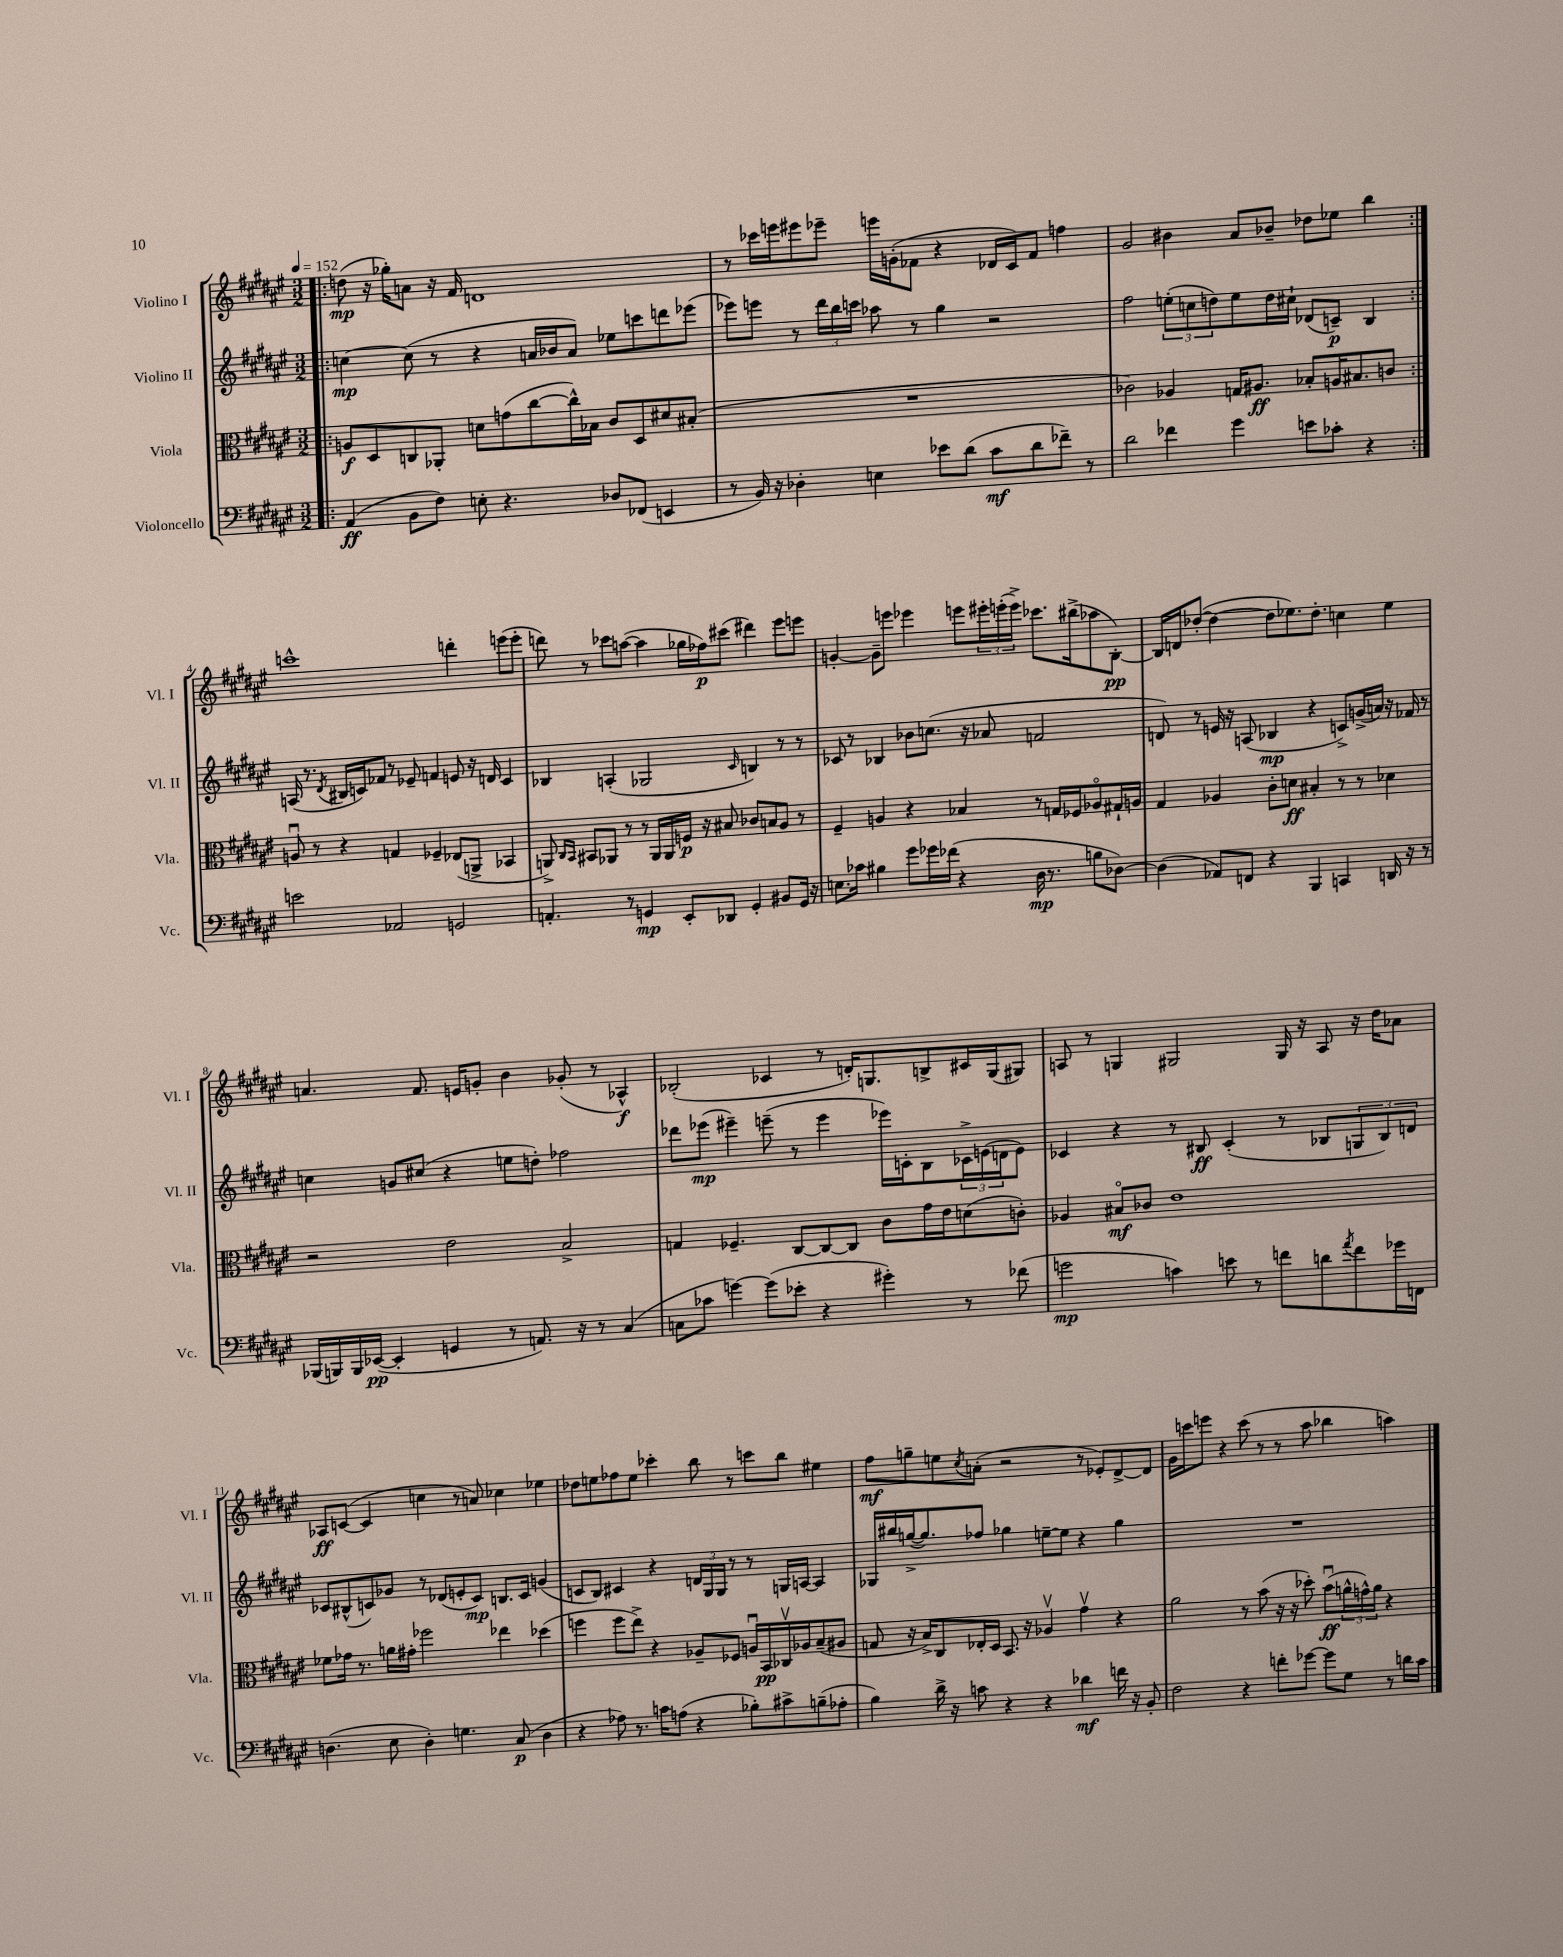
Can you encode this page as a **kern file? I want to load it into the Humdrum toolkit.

**kern	**kern	**kern	**kern
*staff4	*staff3	*staff2	*staff1
*clefF4	*clefC3	*clefG2	*clefG2
*k[f#c#g#d#a#e#]	*k[f#c#g#d#a#e#]	*k[f#c#g#d#a#e#]	*k[f#c#g#d#a#e#]
*M3/2	*M3/2	*M3/2	*M3/2
*MM152	*MM152	*MM152	*MM152
=!|:	=!|:	=!|:	=!|:
(4AA#/	8A/L	[4cc\	(8dd\
.	8D#/	.	16r
.	.	.	16gg-'\LK)
8BB\L	8C/	(8cc\]	8a\J
8F#\J)	8AA-'/J	8r	16r
.	.	.	16f#/
8E'\	8d\L	4r	1d
4.r	(8g\	.	.
.	[8cc#\	16a/LL	.
.	.	16b-/J	.
.	16cc#^^\]L)	8a/J)	.
.	16B-\JJ	.	.
8D-/L	8c#/L	8ee-\L	.
(8FF-/J	8D#/	8ccc\	.
4EE/	8d#/	8ddd\	.
.	(8B#'/J	(8eee-\J	.
=	=	=	=
8r	1.r	8eee-\L)	8r
16BB/)	.	8eee\J	16ccc-\LL
16r	.	.	16eee\J
4D-'\	.	8r	8eee#\
.	.	24ddd#\LL	8eee-~\J
.	.	24bb\	.
.	.	24ccc\JJ	.
4E\	.	8aa-\	16eee\LL
.	.	.	(16g'\J
.	.	8r	8f-\J
8e-\L	.	4gg#\	4r
(8d#\J	.	.	.
8c#\L	.	2r	16d-/LL
.	.	.	16c#/J)
8d#\	.	.	8f-/J
8f-~\J)	.	.	4ff\
8r	.	.	.
=	=	=	=
2d#\	2c-\)	2ff#\	2g#/
4f-\	4A-/	(12ee'\L	4b#\
.	.	12cc\	.
.	.	12dd\)	.
4g#\	16G/LK	8ee\	8a#/L
.	8.A#/J	.	.
.	.	16dd\L	8b-~/J
.	.	16cc#`\JJ	.
8e\L	8B-'/L	(8d-/L	8dd-\L
8c-'\J	16A/K	8c~/J)	8ee-\J
.	8.B#/	.	.
4r	.	4B/	4bb\
.	8c/J	.	.
=:|!	=:|!	=:|!	=:|!
2e\	8Au/	(16A/	1ccc^^
.	.	8.r	.
.	8r	.	.
.	.	8qd#/	.
.	4r	16B#/LL	.
.	.	16c/J)	.
.	.	8f-/J	.
2AA-/	4G/	8r	.
.	.	8e-~/	.
.	4F-~/	4f/	.
2GG/	(8E-/L	8e/	4ddd'\
.	8AA^/J	16r	.
.	.	16d/	.
.	4BB-/	4c/	(8eee\L
.	.	.	8eee'\J
=	=	=	=
4.AA'/	8AA^/)	4B-/	8ddd\)
.	16qqC#/LL	.	.
.	16qqBB/JJ	.	.
.	8BB#/L	.	8r
.	8AA-/J	(4A'/	8ccc-\L
8r	8r	.	([8aa\J
4GG/	8r	2G-/	4aa\]
.	16AA-/LL	.	.
.	16AA-/	.	.
8EE#'/L	16F/JJ	.	16gg-\LL
.	16r	.	16ff-\J)
8DD-/J	8B#/	.	(8ccc#\J
.	.	16qqc#/	.
4GG'/	8c-/L	4B/)	4ddd#\)
.	8B/	.	.
8BB#/L	8A#/J	8r	8eee#\L
16GG/Jk	8r	8r	8eee\J
16r	.	.	.
=	=	=	=
8.E\L	4F#~/	8c-/	[4g'/
.	.	8r	.
16c-\Jk	.	.	.
4B#\	4A/	4B-/	8g~\]L
.	.	.	8eee\J
8g#\L	4r	8b-\L	4eee-\
16g-\L	.	(8.cc\J	.
(16f-\JJ	.	.	.
4r	4B-/	.	8eee\L
.	.	16r	.
.	.	8a-/	24eee#'\L
.	.	.	(24eee'\
.	.	.	24eee^\JJ)
16D#\	8r	2f/	8.ccc-\L
8.r	.	.	.
.	16G/LL	.	.
.	16F-/J	.	(16bb#^\k
8B\L	8A-o/	.	8aa-\
[8D-\J)	16G#`/L	.	[8B'\J)
.	16A/JJ	.	.
=	=	=	=
(4D-\]	4G#/	8d/)	16B/]LL
.	.	.	16d/J
.	.	8r	([8dd-'/J
8AA-/L)	4A-/	16e/	4dd-\_
.	.	16r	.
8FF/J	.	(8A/	.
4r	8c#'\L	4B-/	8dd-\]L
.	8d\J	.	8.ee-\)
4BBB/	4B#'/	4r	.
.	.	.	8.dd-'\J
4CC/	8r	8c^/L)	4cc\
.	8r	(16g^/L	.
.	.	16a/JJ)	.
16DD/	4d-\	16r	4ee-\
16r	.	16f-/	.
8r	.	8r	.
=	=	=	=
(16BBB-/LL	2r	4cc\	4.a/
16BBB/)	.	.	.
16BBB/	.	.	.
([16EE-/JJ	.	.	.
4EE-'/]	.	8g/L	.
.	.	(8cc#/J	8.f#/
4GG/	2e#\	4r	.
.	.	.	16e/LK
.	.	.	8g'/J
8r	.	8ee\L	4b\
8.AA/)	.	8dd'\J)	.
.	2B^/	2ff-\	(8g-'/
16r	.	.	.
8r	.	.	8r
(4C#/	.	.	4A-^^/)
=	=	=	=
8C\L	4G/	8ddd-\L	(2B-'/
8c-\J	.	(8eee-\J	.
[4g\)	4.F-~/	4eee#~\)	.
(8g\]L	.	(8eee~\	4c-/
8e-'\J	[8C#/L	8r	.
4r	8C#/_	4eee\	8r
.	8C#/]J	.	16d'/LK)
.	.	.	8.G/
4g#'\)	8c#\L	16eee-\LL)	.
.	.	16c'\J	.
.	16g#\L	8B\	8B^/
.	16e#\J	.	.
8r	(8d\	24c-^\L	16c#/L
.	.	(24e\	.
.	.	.	(16G/J
.	.	24d\J	.
(8f-\	8c'\J)	8e\J)	8G#/J)
=	=	=	=
2g\	4A-/	4c-/	8A/
.	.	.	8r
.	8B#o/L	4r	4G/
.	8c-/J	.	.
4c\)	1e#	8r	2G#/
.	.	8B#/	.
8e\	.	(4c-'/	.
8r	.	.	.
8f\L	.	8r	16G#/
.	.	.	16r
8d\	.	8B-/L	8A/
8qa#/	.	.	.
8f\	.	12G/	16r
.	.	.	16dd#\LK
.	.	12B-/)	.
16g-\L	.	.	8a-\J
.	.	12d/J	.
16FF\JJ	.	.	.
=	=	=	=
(4.D\	8f-\L	8c-/L	8A-/L
.	16g-\Jk	(8B#^^/	([8c/J
.	8.r	.	.
.	.	8c/)	4c/]
8E#\	16a\LL	8g-/J	.
.	16g#'\JJ	.	.
4D'\)	2ff-\	8r	4cc\
.	.	(8d-/L	.
4.G\	.	8e'/	8r
.	.	8c/J)	8a/)
.	4ee-\	8.B/L	4cc-\
(8C#/	.	.	.
.	.	16c/Jk	.
4D\	(4dd-\	(4g/	4ee-\
=	=	=	=
4r	4ff\	8c/L	8dd-\L
.	.	8B/J)	8ee\
8A-\)	8ff\L	4c#/	8ff-\
8.r	8ee#^\J)	.	8ee\J
.	4r	4r	4ccc-'\
16c\LK	.	.	.
(8A\J	.	.	.
4r	8A-~/L	24d/LL	8bb\
.	.	24G#/	.
.	.	24G#/JJ	.
.	8F-/J	8r	8r
8B-'\L)	16Au/LL	8r	8ccc\L
.	16BB/	.	.
8c#^\	16C-v/	16G/LL	8bb\J
.	16A-/J	[16A/JJ	.
(8B~\	(8B~/	4A/]	4ee#\
8A-'\J	8A#/J	.	.
=	=	=	=
4B\)	8G/	16G-/LL	8ff#\L
.	.	16bb#/	.
.	16r	([16gg^/J	8gg~\
.	16B^/LK)	8.gg/])	.
16d#^\	8C#/	.	8ee\
16r	.	.	.
.	.	.	8qcc#/
8c\	16E-'/L	8ff-/J	(8a'\J
.	16D#/JJ	.	.
4r	8.BB/	4gg-\	2r
.	16r	.	.
4r	4A-v/	[8ee~\L	.
.	.	8ee\]J	.
4d-\	4g#v\	4r	8r
.	.	.	8e-'/L)
16f\	4r	4gg-\	[8d#^/
16r	.	.	.
8BB'/	.	.	8d#/]J
=	=	=	=
2F#\	2a#\	1.r	16g#\LL
.	.	.	16ccc\J
.	.	.	8eee\J
.	.	.	4r
4r	8r	.	(8ccc\
.	(8b\	.	8r
8f'\L	16r	.	8r
.	16r	.	.
[8g-\J	8dd-'\)	.	8aa#\
8g-\]L	(8bu\L	.	4bb-\
8G#\J	24a^^\L	.	.
.	24g^^\)	.	.
.	24a\JJ	.	.
8r	4r	.	4aa\)
16d\LL	.	.	.
16c#\JJ	.	.	.
==	==	==	==
*-	*-	*-	*-
